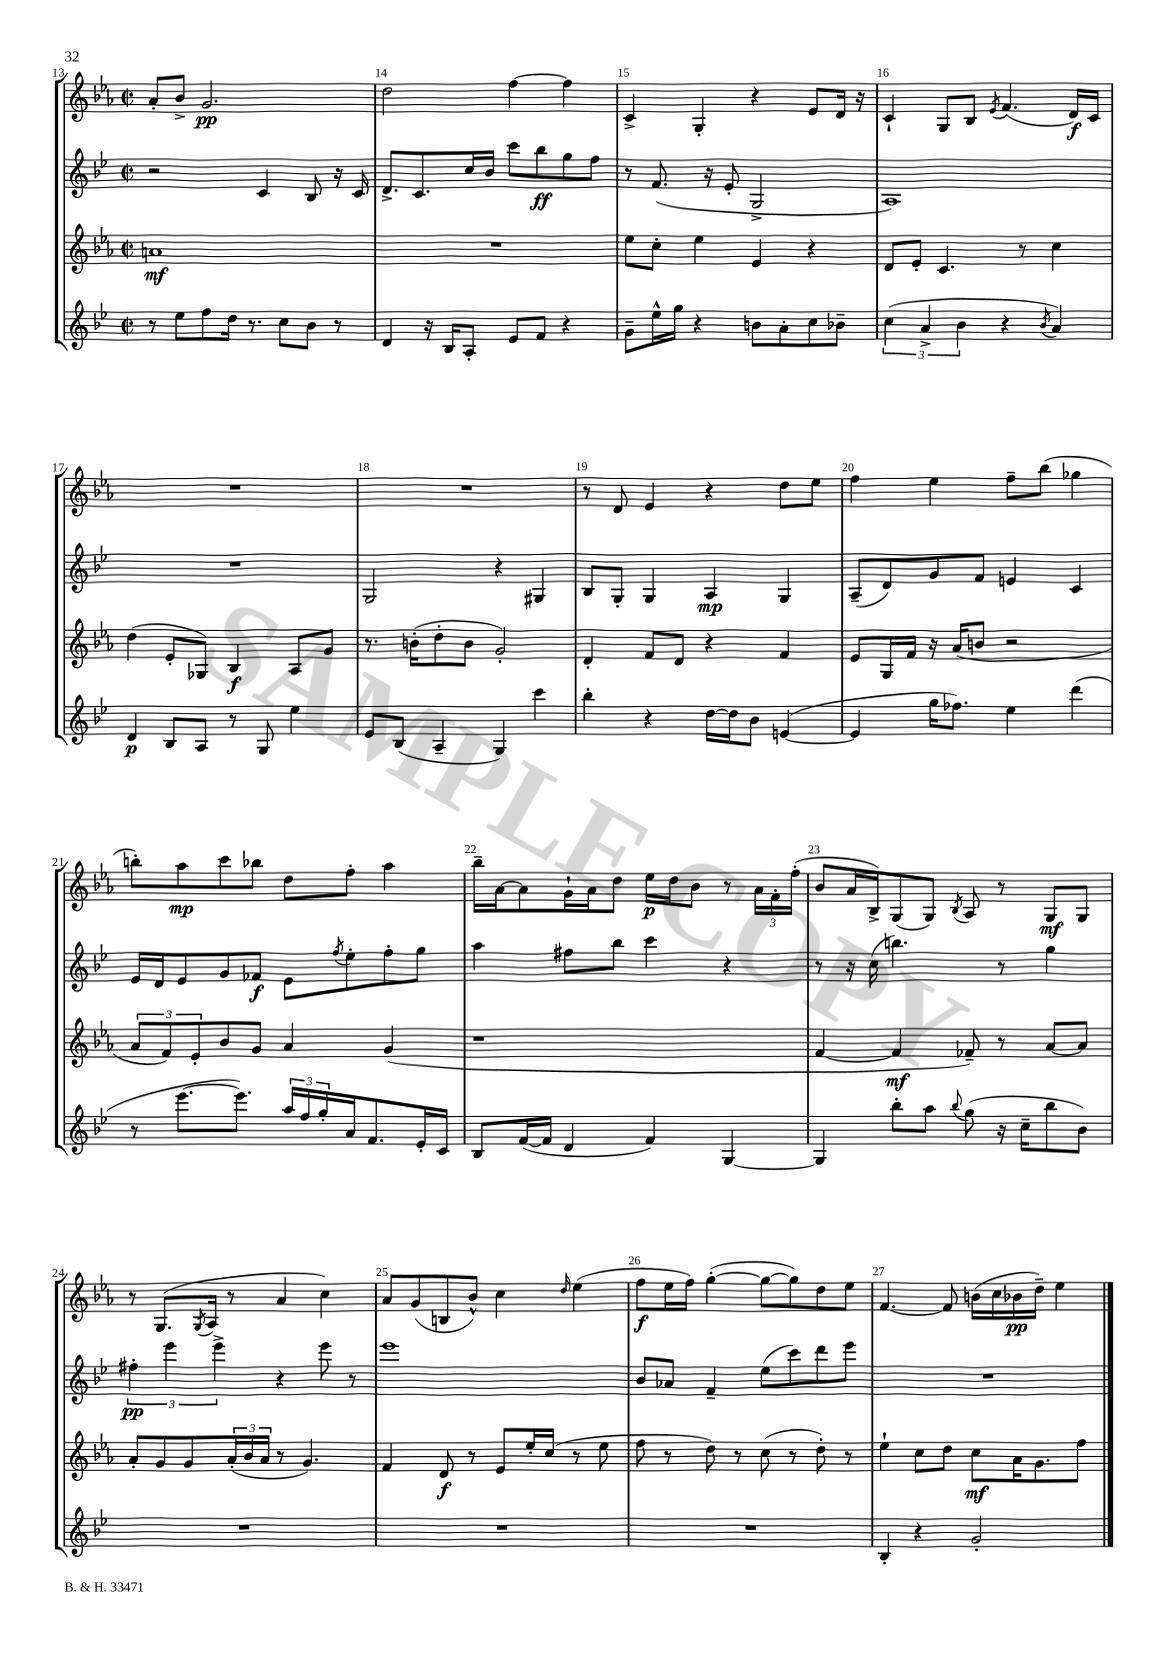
<<
\new StaffGroup <<
\new Staff = "s0" {
    \clef treble \key ees \major \defaultTimeSignature \time 2/2
    aes'8-. bes'8-> g'2.\pp |
    d''2 f''4~ f''4 |
    c'4-> g4-. r4 ees'8 d'16 r16 |
    c'4-! g8 bes8 \acciaccatura { ees'8 } f'4.( d'16\f) c'16 |
    R1 |
    R1 |
    r8 d'8 ees'4 r4 d''8 ees''8 |
    f''4 ees''4 f''8-- bes''8( ges''4 |
    b''8-.) aes''8\mp c'''8 bes''8 d''8 f''8-. aes''4 |
    bes''16-- aes'16~ aes'8 g'16-! aes'16 d''8 ees''16\p d''16 bes'8 r8 \tuplet 3/2 { aes'16 f'16-. f''16-.( } |
    bes'8 aes'16 bes16->) g8( g8) \acciaccatura { bes8 } aes8 r8 g8\mf g8 |
    r8 g8.( \acciaccatura { g8 } aes16 r8 aes'4 c''4) |
    aes'8 g'8( b8 bes'8-^) c''4 \grace { d''16 } ees''4( |
    f''8\f ees''16 f''16) g''4~-.( g''8~ g''8) d''8 ees''8 |
    f'4.~ f'8 b'16( c''16 bes'16\pp d''16--) ees''4 \bar "|." |
}
\new Staff = "s1" {
    \clef treble \key bes \major \defaultTimeSignature \time 2/2
    r2 c'4 bes8 r16 c'16 |
    d'8.-> c'8. c''16 bes'16 c'''8 bes''8\ff g''8 f''8 |
    r8 f'8.( r16 ees'8-. g2-> |
    a1) |
    R1 |
    g2 r4 gis4 |
    bes8 g8-. g4 a4\mp g4 |
    a8--( d'8) g'8 f'8 e'4 c'4 |
    ees'16 d'16 ees'8 g'8 fes'8\f ees'8 \acciaccatura { f''8 } ees''8-. f''8-. g''8 |
    a''4 fis''8 bes''8 c'''4 r4 |
    r8 r16 c''16( b''4.) r8 g''4 |
    \tuplet 3/2 { fis''4-.\pp ees'''4 ees'''4-> } r4 ees'''8 r8 |
    ees'''1 |
    bes'8 aes'8 f'4-- ees''8( c'''8) d'''8 ees'''8 |
    R1 \bar "|." |
}
\new Staff = "s2" {
    \clef treble \key ees \major \defaultTimeSignature \time 2/2
    a'1\mf |
    R1 |
    ees''8 c''8-. ees''4 ees'4 r4 |
    d'8 ees'8-. c'4. r8 c''4 |
    d''4( ees'8-. ges8) bes4\f aes8 g'8 |
    r8. b'16-.( d''8-. b'8 g'2-.) |
    d'4-. f'8 d'8 r4 f'4 |
    ees'8 g16 f'16 r16 aes'16( b'8 r2 |
    \tuplet 3/2 { aes'8 f'8) ees'8-. } bes'8 g'8 aes'4 g'4( |
    r1 |
    f'4~ f'4\mf fes'8--) r8 aes'8~ aes'8 |
    aes'8-. g'8 g'8 \tuplet 3/2 { aes'16-.( bes'16 aes'16 } r8 g'4.) |
    f'4 d'8\f r8 ees'8 ees''16-. c''16( r8 ees''8 |
    f''8 r8 d''8) r8 c''8( r8 d''8-.) r8 |
    ees''4-! c''8 d''8 c''8\mf aes'16 g'8. f''8 \bar "|." |
}
\new Staff = "s3" {
    \clef treble \key bes \major \defaultTimeSignature \time 2/2
    r8 ees''8 f''8 d''16 r8. c''8 bes'8 r8 |
    d'4 r16 bes16 a8-. ees'8 f'8 r4 |
    g'8-- ees''16-^ g''16 r4 b'8 a'8-. c''8 bes'8-- |
    \tuplet 3/2 { c''4( a'4-> bes'4 } r4 \acciaccatura { bes'8 } a'4) |
    d'4\p bes8 a8 r8 g8 ees''4 |
    ees'8 bes8( a4-- g4) c'''4 |
    bes''4-. r4 d''16~ d''16 bes'8 e'4~( |
    e'4 g''16 fes''8.) ees''4 d'''4( |
    r8 ees'''8.~ ees'''8.) \tuplet 3/2 { a''16 f''16 g''16-. } a'16 f'8. ees'16-. c'16 |
    bes8 f'16~( f'16 d'4 f'4) g4~ |
    g4 bes''8-. a''8 \appoggiatura { bes''8 } g''8( r16 c''16-- bes''8 bes'8) |
    R1 |
    R1 |
    R1 |
    bes4-. r4 g'2-. \bar "|." |
}
>>
>>
\layout { \context { \Score currentBarNumber = #13 \override BarNumber.break-visibility = ##(#f #t #t) barNumberVisibility = #all-bar-numbers-visible } }
